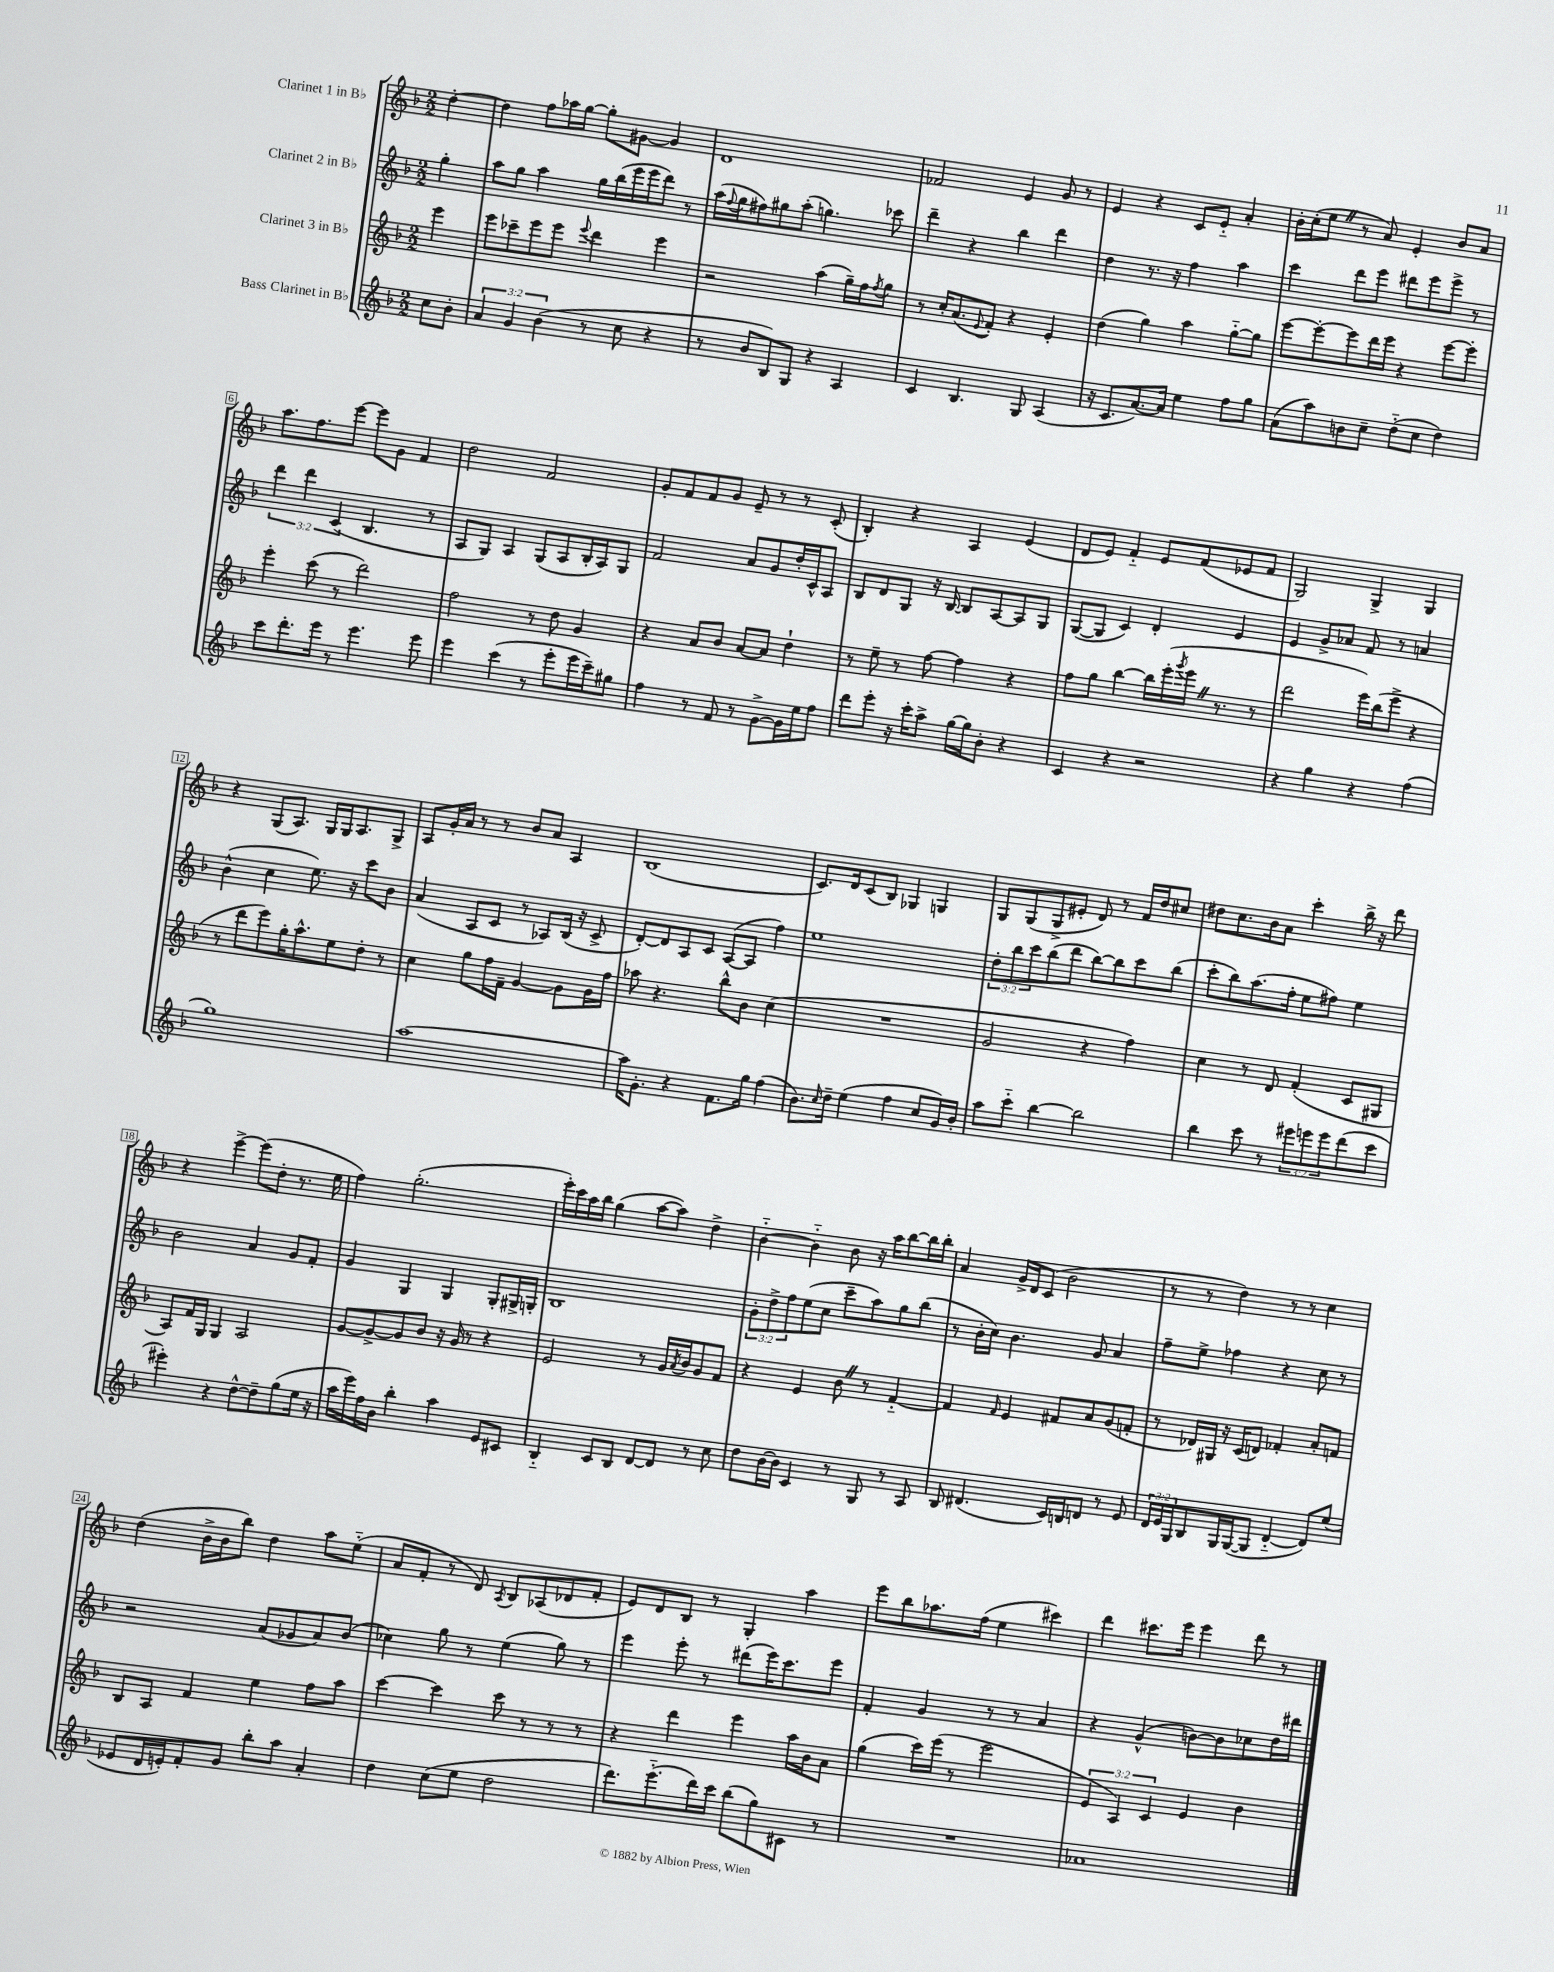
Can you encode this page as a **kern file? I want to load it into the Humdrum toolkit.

**kern	**kern	**kern	**kern
*staff4	*staff3	*staff2	*staff1
*clefG2	*clefG2	*clefG2	*clefG2
*k[b-]	*k[b-]	*k[b-]	*k[b-]
*M2/2	*M2/2	*M2/2	*M2/2
8cc	4eee	4gg'	[4dd'
8b-'	.	.	.
=	=	=	=
6a	8eee	8aa	4dd]
.	8ccc-~	8gg	.
6g	.	.	.
.	8eee	4aa	8ff
(6b-	.	.	.
.	8eee	.	16aa-
.	.	.	[16gg
.	8qqeee	.	.
8r	4ddd	16gg	8gg']
.	.	(16bb-	.
8cc	.	16eee	[8g#
.	.	16eee	.
4r	4eee	8ddd)	4g#]
.	.	8r	.
=	=	=	=
8r	2r	(16aa	1d
.	.	8qqff	.
.	.	16gg	.
8b-	.	8ff#)	.
8B-)	.	8gg#	.
8G	.	(8aa'	.
4r	(4aa	4.gg)	.
4A	16gg~)	.	.
.	16ff	.	.
.	8qff	.	.
.	8gg	8ccc-	.
=	=	=	=
4c	8r	4ddd~	2f-
.	16cc'	.	.
.	(8.a	.	.
4.B-	.	4r	.
.	8qqe	.	.
.	8f')	.	.
.	4r	4bb-	4e
8G	.	.	.
(4A	4e'	4ddd	8g
.	.	.	8r
=	=	=	=
16r	(4dd	4dd	4e
8.c	.	.	.
[8.a)	4gg)	8.r	4r
16a]	.	16r	.
4ee	4aa	4ff	8c
.	.	.	8e'~
8ff	[8gg'~	4aa	4a'
8gg	8gg]	.	.
=	=	=	=
(8a	[8eee	4ccc	16b-'
.	.	.	(16cc'
8aa)	8eee'_	.	8ee
8b	8eee]	8ddd	8r
8cc~	16ddd	8eee	8a)
.	16eee	.	.
(8dd'~	4r	8ddd#	4e'
8cc	.	8eee	.
4dd)	[8eee	8eee^	8b-
.	8eee']	8r	8a
=	=	=	=
8ccc	4eee'	6ddd	8.aa
8.ddd'	.	.	.
.	.	6ddd	.
.	.	.	8.ff
.	(8ccc	.	.
16eee	.	.	.
.	.	(6c	.
8r	8r	.	[8eee
4.eee	2ddd)	4.B-	8eee]
.	.	.	8g
.	.	.	4f
8eee	.	8r	.
=	=	=	=
4eee	2ff	8A	2dd
.	.	8G)	.
(4ccc	.	4A	.
8r	8r	(8G	2f
8eee'	8dd	8A	.
16eee	4g	16B-'	.
16ccc~)	.	16A)	.
8gg#	.	8G	.
=	=	=	=
4ff	4r	2f	8g'
.	.	.	8f
8r	8a	.	8f
8f	8b-	.	8g
8r	[8a	8a	8e~
[8g^	8a]	8g	8r
16g]	4dd`	16dd'	8r
16ee	.	16c^^	.
8ff	.	8A	(8c'
=	=	=	=
8ddd	8r	8B-	4B-')
8eee'	8ee~	8d	.
16r	8r	8G	4r
16ccc'	.	.	.
8aa^	[8ff	16r	.
.	.	[16B-	.
[16gg	4ff]	8B-]	4A
16gg]	.	.	.
8b-'	.	[8A	.
4r	4r	8A]	(4e
.	.	8G	.
=	=	=	=
4c	8ff	([8G	8d
.	8gg	8G]	8e)
4r	[4bb-	4c)	4f'~
2r	16bb-]	4d'	8e
.	(16eee'	.	.
.	8qggg	.	.
.	16eee	.	(8f
.	8.r	.	.
.	.	4e	8e-
.	8r	.	8f
=	=	=	=
4r	2ddd	4e	2G)
4gg	.	8g^	.
.	.	8a-	.
4r	16eee)	8f	4G^
.	(16bb-	.	.
.	8eee^	8r	.
(4ff	4r	4a	4G
=	=	=	=
1gg)	8r	(4b-^^	4r
.	8ddd	.	.
.	8eee)	4cc	(8G
.	16gg'	.	8.A)
.	8.aa^^	.	.
.	.	8.ee)	.
.	.	.	16G
.	8ee	.	16G
.	.	16r	8.A
.	8dd'	8ccc	.
.	8r	8b-	8G^
=	=	=	=
[1aa	4cc	(4a	8A
.	.	.	16g'
.	.	.	16a
.	8gg	8A	8r
.	16ff	8c	8r
.	16f~	.	.
.	[4g	8r	8b-
.	.	8A-)	8a
.	8g]	(16B-	4A
.	.	16r	.
.	16g	8c^	.
.	16ff	.	.
=	=	=	=
16aa]	8aa-	[8d')	(1B-
8.g'	.	.	.
.	4.r	8d]	.
4r	.	8A	.
.	.	8c	.
8.f	8bb-^^	([8A	.
.	8b-	8A]	.
16gg	.	.	.
(4ff	(4cc	4ff)	.
=	=	=	=
8.b-)	1r	1ee	8.c)
16qqcc	.	.	.
16dd~	.	.	16d
(4ee	.	.	(8c
.	.	.	8B-)
4ff	.	.	4G-
8cc	.	.	4G
16g)	.	.	.
16b-'	.	.	.
=	=	=	=
8aa	2g	12dd'	8G
.	.	12bb-	.
8ccc'~	.	.	(8G
.	.	12ccc	.
[4bb-	.	(8bb-	8G^
.	.	8ddd	8e#'
2bb-]	4r	[8bb-)	8d)
.	.	8bb-]	8r
.	4ff)	8ccc	16f
.	.	.	16dd
.	.	(8bb-	8cc#
=	=	=	=
4bb-	4cc	8ccc'	8dd#
.	.	8bb-)	8.cc
8ccc	8r	(8.aa	.
.	.	.	16b-
8r	8d	.	8a
.	.	16ff'	.
12eee#	(4f'	8ee	4ccc'
12eee	.	.	.
.	.	8ff#)	.
12eee	.	.	.
(8ddd	8c	4ee	16bb-^
.	.	.	16r
8ccc	8G#	.	8ddd
=	=	=	=
4eee#')	8A)	2b-	4r
.	16f	.	.
.	16G	.	.
4r	4G	.	[4eee^
[8dd^^	2A	4a	(8eee]
8dd~]	.	.	8dd'
(8gg	.	8g	8.r
16ee	.	8f'	.
16r	.	.	16ee
=	=	=	=
16aa	[8g	4g	4ff)
16eee)	.	.	.
16ff	8g^_	.	.
16b-	.	.	.
4bb-'	8g]	4G	(2.gg'
.	8b-	.	.
4aa	16r	4G	.
.	16g	.	.
.	8r	.	.
8e	4r	8G'	.
8c#	.	16G#^	.
.	.	16G'	.
=	=	=	=
4B-'~	2e	1B-	16eee')
.	.	.	16ccc
.	.	.	16aa
.	.	.	16bb-
8c	.	.	(4gg
8B-	.	.	.
[8d	8r	.	[8aa
8d]	16g	.	8aa])
.	8qa	.	.
.	16b-	.	.
8r	8g	.	4dd^
8cc	8f	.	.
=	=	=	=
8dd	4r	12g'	[4b-'~
.	.	12dd^	.
[16b-	.	.	.
.	.	12ff	.
16b-]	.	.	.
4c	4e	(8ee	4b-'~]
.	.	8cc	.
8r	8b-	8ccc~	8b-
8G	8r	8aa)	16r
.	.	.	16aa
8r	[4f'~	8gg	[8bb-
8A	.	(8bb-	16bb-]
.	.	.	16bb-'
=	=	=	=
8B-	4f]	8r	4a
(4.d#	.	16b-'	.
.	.	16cc)	.
.	16qqf	.	.
.	4e	4.b-	16g^
.	.	.	16d
.	.	.	(8c
16c)	8f#	.	2b-
16B	.	.	.
8d	8a	8g	.
8r	(8g	4a	.
8e	8f'	.	.
=	=	=	=
24d	8r	8ff~	8r
24e	.	.	.
24G	.	.	.
8B-	16d-)	8ee^	8r
.	16G#	.	.
16G	16r	4ff-	4dd)
([16G	(16c	.	.
8G]	8d)	.	.
[4d'~	4f-'	4r	8r
.	.	.	8r
8d])	8a'	8cc	4cc
(8ee	8f	8r	.
=	=	=	=
8e-	8B-	2r	(4dd
16d	8A	.	.
16e')	.	.	.
8f'	4f	.	16b-^
.	.	.	16b-
8g	.	.	8bb-)
8bb-'	4ee	(8a	4dd
8aa	.	8g-	.
4a'	8ff	8a)	8aa
.	8aa	(8b-	(8ee'~
=	=	=	=
4dd	[4ccc	4cc-)	8a
.	.	.	8f'
(8cc	4ccc]	8gg	8r
8ee	.	8r	8d)
.	.	.	8qA
2dd	8ccc	(4ee	8B-
.	8r	.	(8A-
.	8r	8gg)	8d-
.	8r	8r	8f'
=	=	=	=
8.ddd)	4r	4eee	8e)
.	.	.	8d
(8.eee'~	.	.	.
.	4ddd	8eee'	8B-
16ddd)	.	8r	8r
16ccc	.	.	.
(8bb-	4eee	(8ddd#	4G'
8gg)	.	16eee)	.
.	.	8.ccc	.
8c#	16aa	.	4aa
.	16b-	.	.
8r	8a	8eee	.
=	=	=	=
1r	(4gg	4f'	8eee
.	.	.	8bb-
.	16ccc)	4g	8.aa-
.	(16eee	.	.
.	8r	.	.
.	.	.	(16ff
.	2eee	8r	4ee
.	.	8r	.
.	.	4a	4ccc#)
=	=	=	=
1a-	6e	4r	4ddd
.	6A)	.	.
.	.	(4g^^	8.ccc#
.	6c	.	.
.	.	.	16eee
.	4e	[8b)	4eee
.	.	8b]	.
.	4b-	8cc-	8ddd
.	.	16dd	8r
.	.	16ddd#	.
==	==	==	==
*-	*-	*-	*-
